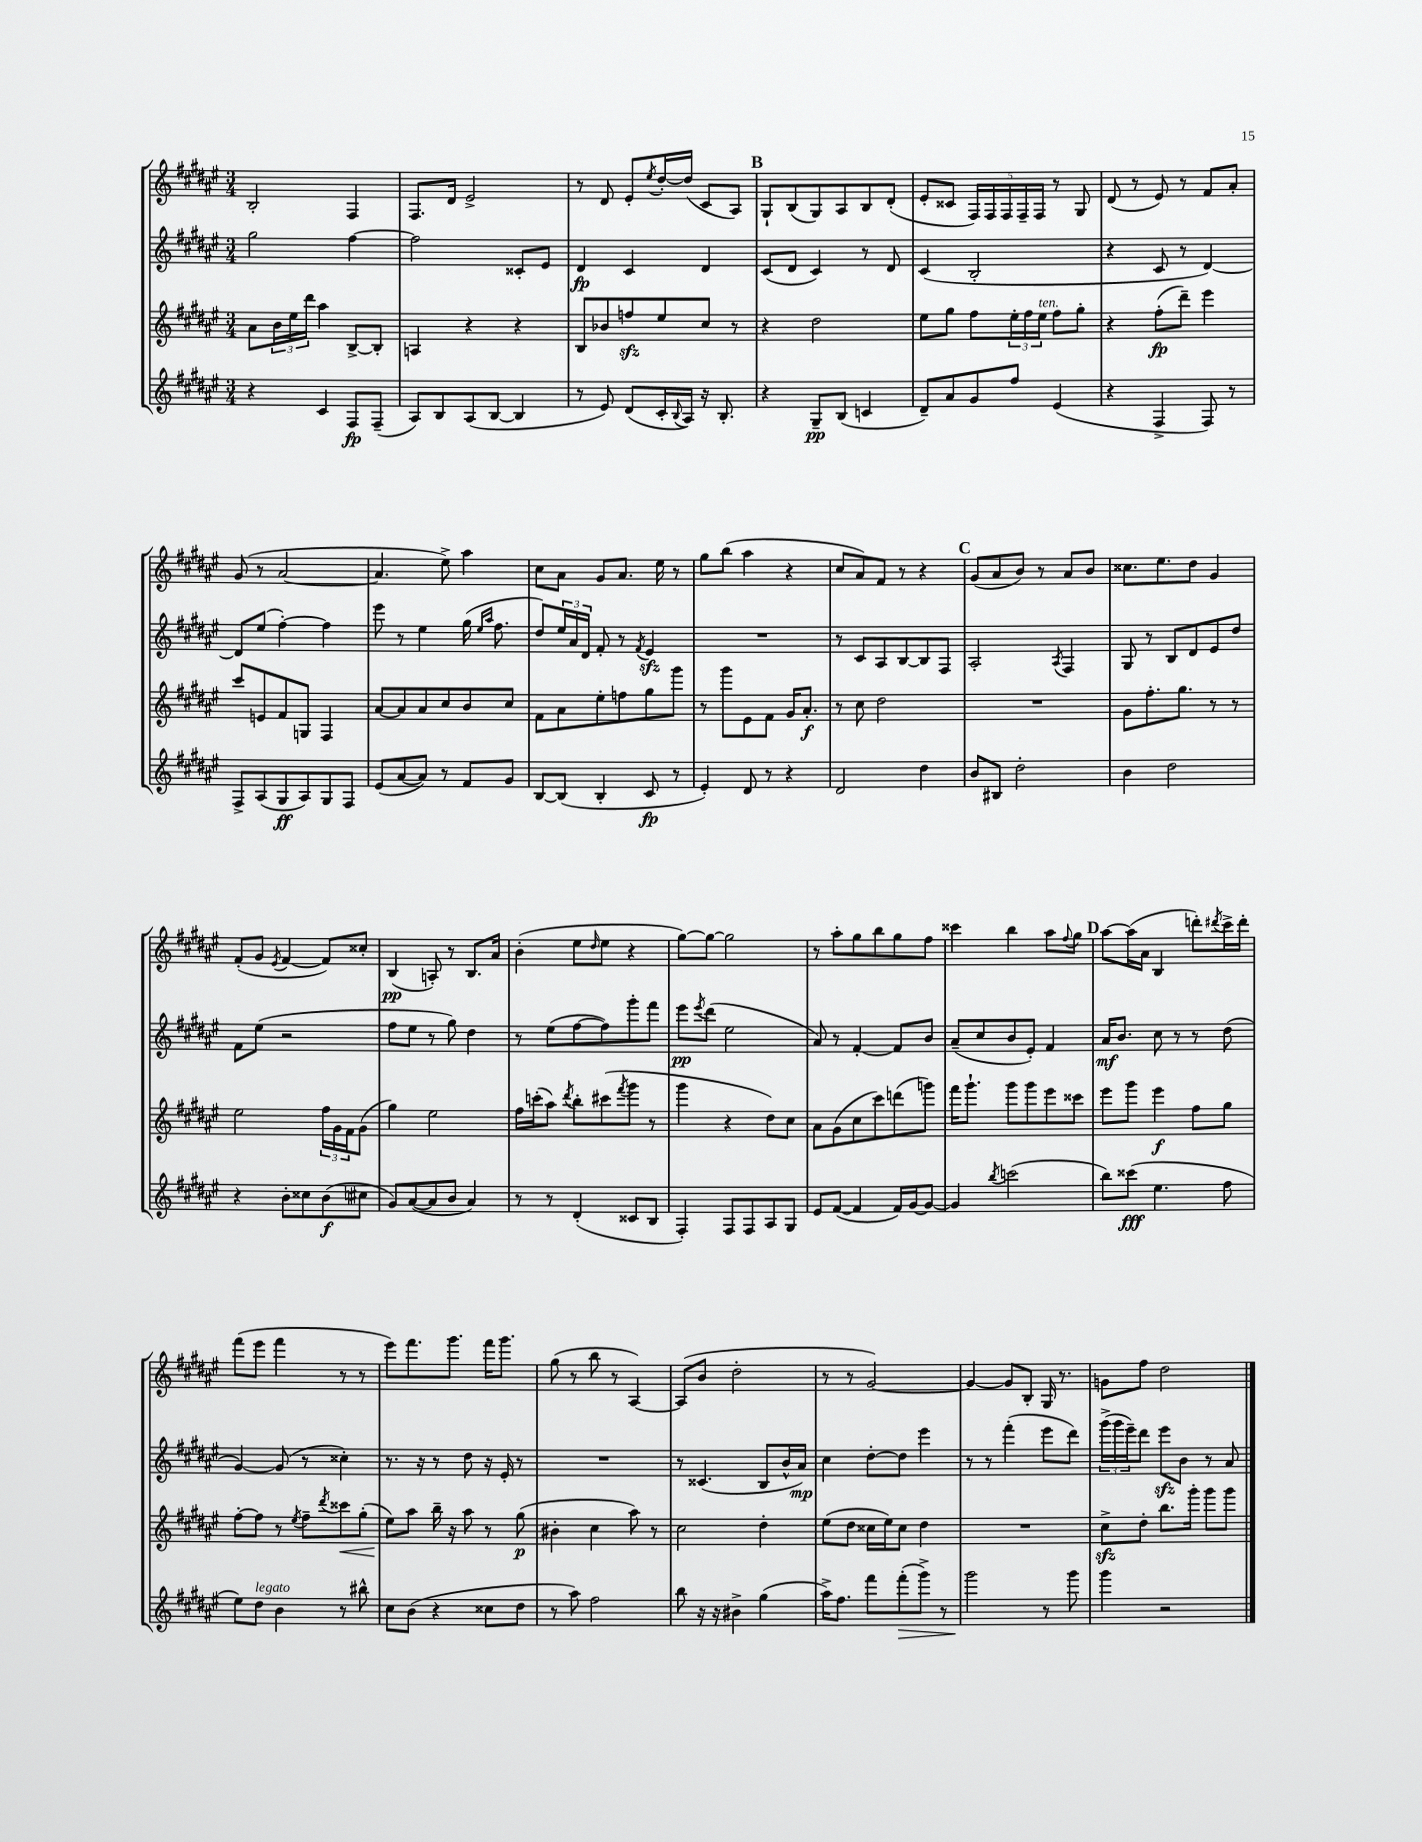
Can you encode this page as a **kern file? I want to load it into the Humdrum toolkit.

**kern	**kern	**kern	**kern
*staff4	*staff3	*staff2	*staff1
*clefG2	*clefG2	*clefG2	*clefG2
*k[f#c#g#d#a#e#]	*k[f#c#g#d#a#e#]	*k[f#c#g#d#a#e#]	*k[f#c#g#d#a#e#]
*M3/4	*M3/4	*M3/4	*M3/4
4r	8a#	2gg#	2B'
.	24b	.	.
.	24ee#	.	.
.	24ddd#	.	.
4c#	4aa#	.	.
8F#	[8B^	[4ff#	4F#
(8F#~	8B']	.	.
=	=	=	=
8A#)	4A	2ff#]	8.F#
8B	.	.	.
.	.	.	16d#
(8A#	4r	.	2e#^
[8B	.	.	.
4B]	4r	8c##'	.
.	.	8e#	.
=	=	=	=
8r	8B	4d#	8r
8e#)	8b-	.	8d#
(8d#	8ff	4c#	8e#'
.	.	.	8qee#
16c#'	8ee#	.	[16dd#'
8qqB	.	.	.
16A#)	.	.	(16dd#]
16r	8cc#	4d#	8c#
8.B'	.	.	.
.	8r	.	8A#)
=	=	=	=
4r	4r	(8c#	8G#`
.	.	8d#	(8B
8G#~	2dd#	4c#)	8G#)
(8B	.	.	8A#
4c	.	8r	8B
.	.	8d#	(8d#'
=	=	=	=
8d#~)	8ee#	(4c#	8e#'
8a#	8gg#	.	8c##
8g#	8ff#	2B'	20F#)
.	.	.	20F#
.	.	.	20F#
8ff#	24ee#'	.	.
.	.	.	20F#~
.	24ff#	.	.
.	.	.	20F#
.	24ee#	.	.
(4e#	8ff#	.	8r
.	8gg#'	.	8G#
=	=	=	=
4r	4r	4r	(8d#
.	.	.	8r
4F#^	(8ff#'	8c#	8e#)
.	8ddd#~)	8r	8r
8F#)	4eee#	[4d#)	8f#
8r	.	.	8a#'
=	=	=	=
8F#^	8ccc#	8d#]	(8g#
(8A#	8e	(8ee#	8r
8G#	8f#	[4ff#')	[2a#
8A#)	8G	.	.
8G#	4F#	4ff#]	.
8F#	.	.	.
=	=	=	=
(8e#	[8a#	8eee#	4.a#]
[8a#	8a#]	8r	.
8a#])	8a#	4ee#	.
8r	8cc#	.	8ee#^)
8f#	8b	(16gg#	4aa#
.	.	16qqee#	.
.	.	16qqaa#	.
.	.	8.ff#	.
8g#	8cc#	.	.
=	=	=	=
[8B	8f#	8dd#)	8cc#
(8B]	8a#	24ee#	8a#
.	.	24a#	.
.	.	24d#	.
4B'	8ee#'	8f#'	8g#
.	8ff	8r	8.a#
.	.	8qf#	.
8c#	8gg#	4e#	.
.	.	.	16ee#
8r	8ggg#	.	8r
=	=	=	=
4e#')	8r	2.r	8gg#
.	8ggg#	.	(8bb
8d#	8e#	.	4aa#
8r	8f#	.	.
4r	16g#	.	4r
.	8.a#'	.	.
=	=	=	=
2d#	8r	8r	8cc#
.	8cc#	8c#	8a#)
.	2dd#	8A#	8f#
.	.	[8B	8r
4dd#	.	8B]	4r
.	.	8F#	.
=	=	=	=
8b	2.r	2A#'	(8g#
8B#	.	.	8a#
2dd#'	.	.	8b)
.	.	.	8r
.	.	8qA#	.
.	.	4F#	8a#
.	.	.	8b
=	=	=	=
4b	8g#	8G#	8.cc##
.	8.ff#'	8r	.
.	.	.	8.ee#
2dd#	.	8B	.
.	8.gg#	.	.
.	.	8d#	8dd#
.	8r	8e#	4g#
.	8r	8dd#	.
=	=	=	=
4r	2ee#	8f#	(8f#'
.	.	(8ee#	8g#
.	.	.	8qe#
8b'	.	2r	[4f#
8cc##	.	.	.
(8b	24ff#	.	8f#])
.	24g#	.	.
.	24f#	.	.
8cc#	(8g#	.	8cc##'
=	=	=	=
8g#)	4gg#)	8ff#	(4B
([8a#	.	8ee#	.
8a#]	2ee#	8r	8A')
8b	.	8gg#)	8r
4a#)	.	4dd#	8.B
.	.	.	16a#
=	=	=	=
8r	16ff#	8r	(4b'
.	(16ccc'	.	.
8r	8aa#)	(8ee#	.
.	8qddd#	.	.
(4d#'	8bb'	[8ff#	8ee#
.	.	.	16qqdd#
.	(8ccc#	8ff#])	8ee#
.	8qfff#	.	.
8c##	8ggg#	8ggg#'	4r
8B	8r	8fff#	.
=	=	=	=
4F#')	4ggg#	8eee#	[8gg#)
.	.	8qeee#	.
.	.	(8ddd#	8gg#_
8F#	4r	2ee#	2gg#]
8F#	.	.	.
8A#	8dd#)	.	.
8G#	8cc#	.	.
=	=	=	=
8e#	8a#	8a#)	8r
([8f#	(8g#	8r	8aa#'
4f#]	8cc#	[4f#'	8gg#
.	8ccc#)	.	8bb
16f#)	(8ddd	8f#]	8gg#
[16g#	.	.	.
8g#_	8ggg)	8b	8ff#
=	=	=	=
4g#]	16fff#	(8a#~	4ccc##
.	8.ggg#`	.	.
.	.	8cc#	.
8qbb	.	.	.
(2ccc	8ggg#	8b	4bb
.	8ggg#	8e#')	.
.	8eee#	4f#	8aa#
.	.	.	8qqff#
.	8ccc##	.	8gg#
=	=	=	=
8bb)	8eee#	16a#	[8aa#
.	.	8.b	.
(8ccc##	8ggg#	.	(16aa#]
.	.	.	16a#
4.ee#	4eee#	8cc#	4B
.	.	8r	.
.	8ff#	8r	8ddd')
.	.	.	8qddd#
8ff#	8gg#	(8dd#	16ccc#^
.	.	.	16ddd#'
=	=	=	=
8ee#)	[8ff#'	[4g#)	(8fff#
8dd#	8ff#]	.	8eee#
4b	8r	(8g#]	4fff#
.	8qee#	.	.
.	8ff#~	8r	.
.	8qddd#	.	.
8r	8ccc##	4cc##')	8r
8bb#^^	(8gg#'	.	8r
=	=	=	=
8cc#	8ee#)	8.r	8eee#)
(8b	8aa#	.	8.fff#
.	.	16r	.
4r	16bb~	8r	.
.	16r	.	8.ggg#
.	8aa#	8dd#	.
8cc##	8r	16r	16fff#
.	.	16e#'	8.ggg#
8dd#	(8gg#	8r	.
=	=	=	=
8r	4b#'	2.r	(8gg#
8aa#)	.	.	8r
2ff#	4cc#	.	8bb
.	.	.	8r
.	8aa#)	.	[4A#)
.	8r	.	.
=	=	=	=
8bb	2cc#	8r	(8A#]
16r	.	(4.c##	8b
16r	.	.	.
4b#^	.	.	2dd#'
(4gg#	4dd#'	8B	.
.	.	16b^^	.
.	.	16a#)	.
=	=	=	=
16aa#^)	(8ee#	4cc#	8r
8.ff#	.	.	.
.	8dd#	.	8r
8fff#	16cc##	[8dd#'	[2g#)
.	16ee#)	.	.
(8fff#'	8cc##	8dd#]	.
8ggg#^)	4dd#	4eee#	.
8r	.	.	.
=	=	=	=
2ggg#	2.r	8r	4g#_
.	.	8r	.
.	.	(4fff#'	8g#]
.	.	.	8B'
8r	.	8eee#	16G#
.	.	.	8.r
8ggg#	.	8ddd#)	.
=	=	=	=
4ggg#	8cc#^	(24ggg#^	8g
.	.	24ggg#	.
.	.	24eee#~)	.
.	8dd#'	8ddd#	8ff#
2r	8.bb	8eee#	2dd#
.	.	8b	.
.	16ggg#'	.	.
.	8ggg#	8r	.
.	8ggg#	8a#	.
==	==	==	==
*-	*-	*-	*-
